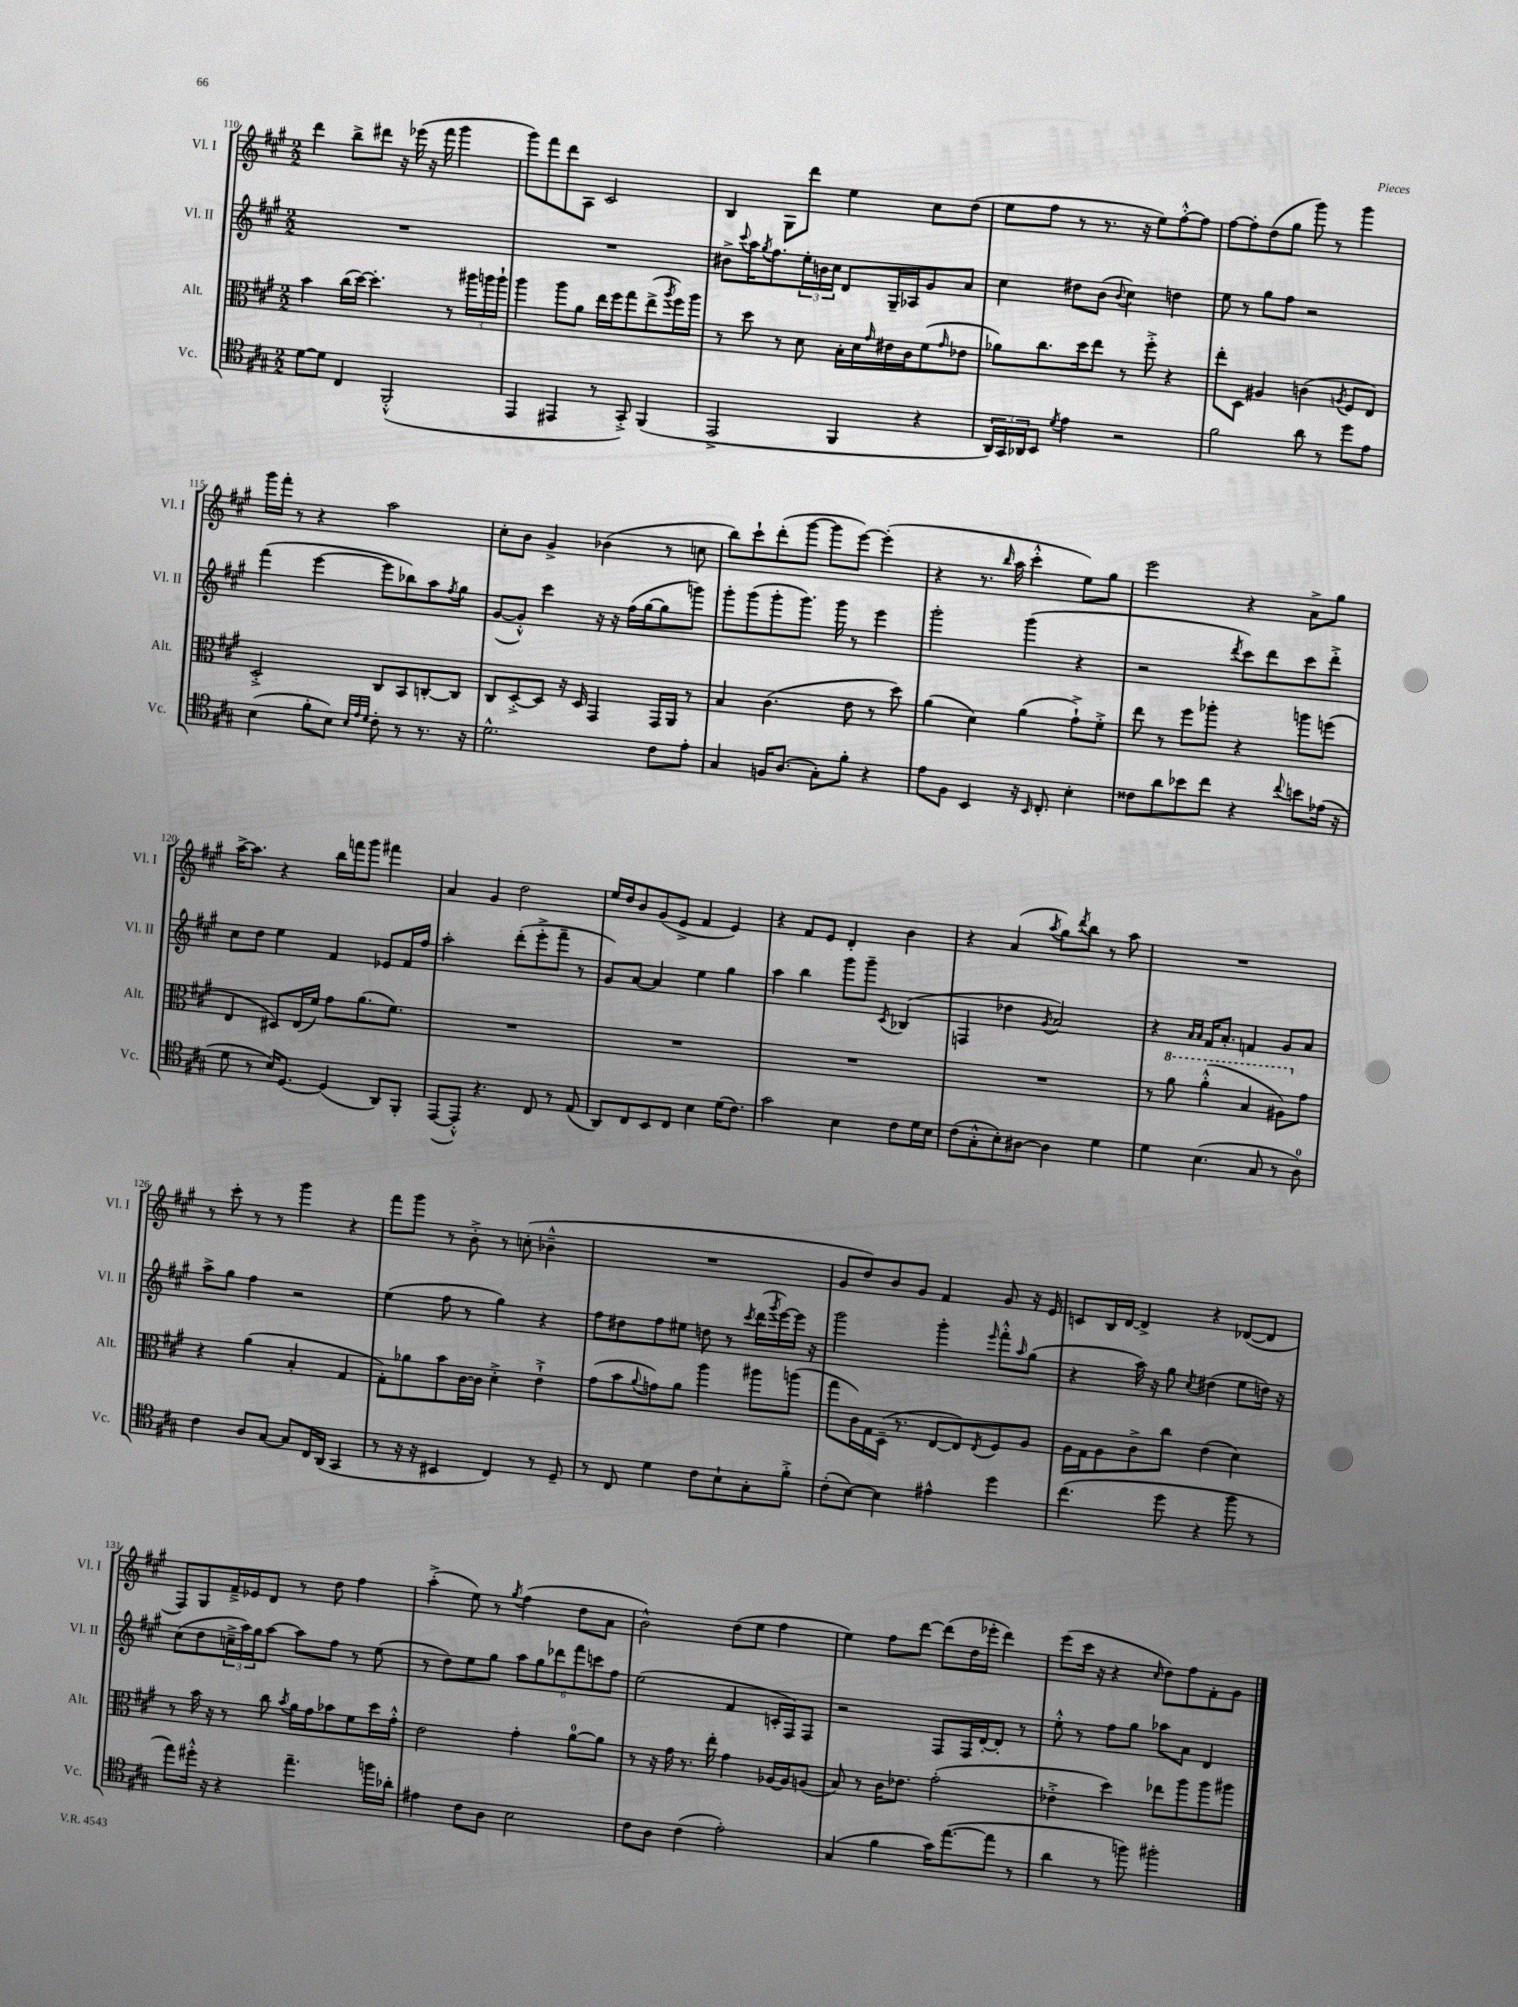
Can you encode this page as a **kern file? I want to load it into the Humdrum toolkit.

**kern	**kern	**kern	**kern
*part4	*part3	*part2	*part1
*staff4	*staff3	*staff2	*staff1
*I"Vc.	*I"Alt.	*I"Vl. II	*I"Vl. I
*I'Vc.	*I'Alt.	*I'Vl. II	*I'Vl. I
*clefC4	*clefC3	*clefG2	*clefG2
*k[f#c#g#]	*k[f#c#g#]	*k[f#c#g#]	*k[f#c#g#]
*M2/2	*M2/2	*M2/2	*M2/2
=110	=110	=110	=110
[8d\L	4b\	1r	4ddd\
8d\J]	.	.	.
4C#/	(16cc#\LL	.	8bb^\L
.	[16dd\JJ)	.	.
.	4.dd'\]	.	8ddd#X\J
(2FF#'^^/	.	.	16r
.	.	.	(16eee-X\
.	.	.	16r
.	.	.	16fff#\
.	8r	.	4ggg#\
.	24aa#X\LL	.	.
.	24aan\	.	.
.	24aa`\JJ	.	.
=111	=111	=111	=111
4EE/	4aa\	1r	8ggg#\L)
.	.	.	8fff#\
4EE#X/	8aa\L	.	8ddd\
.	8a\J	.	8A\J
8r	16ee\LL	.	2c#/
.	16ff#\J	.	.
8GG#'^/)	8gg#\	.	.
(4FF#/	(8ee^\	.	.
.	8qaa/	.	.
.	16ff#\L)	.	.
.	16aa\JJ	.	.
=112	=112	=112	=112
2EE^/	8r	8b#X^\L	4B/
.	.	8qqccc#/	.
.	8dd\	16aa\K	.
.	.	8qgg#/	.
.	.	8.ff#\	.
.	8r	.	8G#\L
.	8d\	24ee'\L	8ddd\J
.	.	24bn\	.
.	.	24cc#\JJ	.
4FF#/	16B'\LL	8d/L	4ee\
.	16d\	.	.
.	16qqg#/	.	.
.	16e#X\	16G#~/L	.
.	16c#\J	16A-X/J	.
4r	(8f#\	8g#/	8cc#\L
.	16qqg#/	.	.
.	8e-X\J	8a/J	(8dd\J
=113	=113	=113	=113
24AA/LL)	8a-X\L)	4cc#\	8ee\L
24GG#/	.	.	.
24AA-X/J	.	.	.
8BB/J	8.cc#\	.	8ff#\J
8qd/	.	.	.
4e\	.	8dd#X\L	8r
.	16dd\k	.	.
.	8ee\J	(8b\J	8.r
.	.	8qqb/	.
2r	8r	4cc#\)	.
.	.	.	16r
.	8ff#'^\	.	8ee\L)
.	4r	4ddn\	[8ff#'^^\
.	.	.	8ff#\J]
=114	=114	=114	=114
2f#\	8ee'\L	8ee\	[8ff#\L
.	8D\J	8r	8ff#'\]
.	4A#X/	8gg#\L	(8dd\
.	.	8ff#\J	8gg#\J
8a\	(4cn\	2r	8ggg#\)
8r	.	.	8r
.	8qAn/	.	.
8dd\L	8F#/L	.	4ggg#\
8e\J	8E/J)	.	.
!!LO:LB:g=z
=115	=115	=115	=115
(4B\	2D'^/	(4fff#\	16ggg#\LL
.	.	.	16fff#'\JJ
.	.	.	8r
8f#'\L	.	[4eee\	4r
8B\J)	.	.	.
32qqB/LLL	.	.	.
32qqe/	.	.	.
32qqd/JJJ	.	.	.
8c#'\	8C#/L	8eee\L]	2aa\
8r	8BB/	8bb-X\)	.
8.r	[8Cn'/	8aa\	.
.	.	8qff#/	.
.	8C/J]	8gg#\J	.
16r	.	.	.
=116	=116	=116	=116
2.d^^\	8C#/L	([8g#/L	8cc#'\L
.	[8D'^/	8g#'^^/J])	8b\J
.	8D/J]	4ccc#\	4g#^/
.	16r	.	.
.	16D/	.	.
.	4GG#/	16r	(4b-X\
.	.	16r	.
.	.	(16ff#\LL	.
.	.	[16gg#\J	.
8c#\L	16GG#/LL	8gg#\]	8r
.	16AA/JJ	.	.
8e'\J	8r	8gggn\J)	8ccn\
=117	=117	=117	=117
4G#/	4B/	8ggg#'\L	8bb\L)
.	.	(8ggg#\	8ccc#`\
16Fn/KL	(4.c#\	8ggg#'\	(8ddd'\
(8.A/J	.	.	.
.	.	8.ggg#\J)	[8ggg#\J
8G#'\L)	.	.	8ggg#\L]
.	.	16ggg#\	.
8f#'\J	8e\	8r	[8eee\J)
4r	8r	4eee\	(4eee'\]
.	8dd\)	.	.
=118	=118	=118	=118
8e\L	(4a\	2ggg#'\	4r
8F#\J	.	.	.
4BB/	4d\)	.	8.r
.	.	.	16qqbb/
.	.	.	16aa\
16r	(4a\	(4ggg#\	4ccc#'^^\
16qqBB/	.	.	.
8.C#'/	.	.	.
4B'\	8g#`^\L)	4r	8ee\L)
.	8f#'^\J	.	8gg#\J
=119	=119	=119	=119
8c##X\L	8ee\	2r	2eee\
8a\	8r	.	.
8b-X\	8ff#\L	.	.
8cc#\J	8aa-X'\J	.	.
.	.	8qddd/	.
4r	4r	8ccc#\L)	4r
.	.	8ddd\	.
8qqcc#/	.	.	.
8bn\L	8aan\L	8ccc#\	8a^\L
(16e-X\Jk	(8ffn\J	8ddd'^\J	8gg#\J
16r	.	.	.
!!LO:LB:g=z
=120	=120	=120	=120
8d\	4E/	8cc#\L	[16aa^\KL
.	.	.	8.aa\J]
8r	.	8dd\J	.
16B/KL)	8D#X/L)	4ee\	4r
[8.D/J	.	.	.
.	(16E/L	.	.
.	16f#/JJ)	.	.
(4D/]	8g#\L	4f#/	16bb\LL
.	.	.	16fffn\J
.	(8.a\	.	8ggg#\J
8AA/L)	.	8e-X/L	4fff#X\
.	8.f#\J)	.	.
8FF#'/J	.	16f#/L	.
.	.	16ff#/JJ	.
=121	=121	=121	=121
([8EE/L	1r	2aa'\	4a/
8EE'^^/J])	.	.	.
4.r	.	.	4g#/
.	.	(8ddd'\L	2dd\
8C#/	.	8eee'^\	.
8r	.	8fff#~\J	.
(8E/	.	8r	.
=122	=122	=122	=122
8AA/L)	1r	8g#/L)	16ee/LL
.	.	.	16dd/J
8C#/	.	[8a/J	8b/
8BB/	.	4a/]	(8g#/
8C#/J	.	.	8e^/J
4B\	.	4ee\	4f#/
(16d\KL	.	4gg#\	4e/)
8.c#\J)	.	.	.
=123	=123	=123	=123
2g#\	1r	4aa\	4r
.	.	4bb\	8f#/L
.	.	.	8e/J
4B\	.	8ggg#\L	4d'/
.	.	8ggg#~\J	.
.	.	8qc#/	.
8c#\L	.	(4B-X/	4b\
16d\L	.	.	.
16B\JJ	.	.	.
=124	=124	=124	=124
(8c#\L	1r	4Fn/	4r
8G#'^^\	.	.	.
8B'\)	.	4dd-X\	(4a/
[8A#X\J	.	.	.
.	.	8qg#/	8qaa/
4A#\]	.	2a/)	8gg#\L)
.	.	.	8qddd/
.	.	.	8bb\J
4d\	.	.	8r
.	.	.	8aa\
=125	=125	=125	=125
4d\	8r	4r	1r
*	*8va	*	*
.	8aa\	.	.
.	.	16qqa/LL	.
.	.	16qqa/JJ	.
(4.B\	(4aa'^^\	16f#/KL	.
.	.	8.a'/J	.
.	4b/	4fn/	.
8G#/	.	.	.
8r	8a#X\L)	8g#/L	.
*	*X8va	*	*
8A\)	8g#\J	8a/J	.
!!LO:LB:g=z
=126	=126	=126	=126
4c#\	4r	8aa^\L	8r
.	.	8gg#\J	8ccc#'\
8A/L	(4a\	4ff#\	8r
[8G#/J	.	.	8r
8G#/L]	4B'/	2r	4ggg#\
16C#/L	.	.	.
(16AA/JJ	.	.	.
4GG#/	4G#/	.	4r
=127	=127	=127	=127
8r	8G#'\L)	(4ee\	8fff#\L
16r	8a-X\	.	8ggg#\J
16r	.	.	.
4BB#X/	8b\	8ff#\	8r
.	[16c#\L	8r	8b'^\
.	16c#\JJ]	.	.
4C#/)	4d'^\	4gg#\)	8r
.	.	.	(8ccn'\
8r	4e`^\	4r	4b-X~^^\
8D~/	.	.	.
=128	=128	=128	=128
8r	(8g#\L	8ff#\L	1r
8C#/	8b\	8dd#X\	.
.	8qqa/	.	.
4d\	8gn\)	8ff#\	.
.	8a\J	8ee#X\J	.
8c#\L	4aa\	8ddn\	.
8B`\	.	8r	.
.	.	8qccc#/	.
8G#'\	8aa#X\L	(16ddd\LL	.
.	.	8qggg#/	.
.	.	[16eee\)	.
8f#'^\J	(8aan\J	16eee\JJ]	.
.	.	16r	.
=129	=129	=129	=129
(8c#'\L	8gg#\L	2ggg#\	8g#/L
[8B\J)	16c#\L)	.	8dd/)
.	16G#\	.	.
4B\]	(16D~\JJ	.	8b/
.	8.r	.	.
.	.	.	8g#/J
4e#X^^\	[8E/L	4ggg#'\	4f#/
.	8E/])	.	.
.	8qE/	16qqeee/	.
4dd\	8F#/	8fff#'^^\L	8g#/
.	.	16qqaa/	.
.	8A/J	(8gg#\J	16r
.	.	.	16e/
=130	=130	=130	=130
(4.cc#\	16A\LL	4r	8cn/L
.	16G#\J	.	.
.	8A\	.	16B/L
.	.	.	[16d/JJ
.	8c#^\	16aa\)	4d^/]
.	.	16r	.
8dd\	8cc#\J	8gg#\	.
.	.	8qcc#/	.
4r	(4e\	(4dd#X\	4r
8ff#\	4d\)	8ee\L	([8d-X/L
8r	.	16ddn\Jk)	8d-/J]
.	.	16r	.
!!LO:LB:g=z
=131	=131	=131	=131
8ee\L)	8r	(8cc#\L	8F#/L)
16dd#X'^^\Jk	16b\	8dd\	8G#/
16r	16r	.	.
4r	8r	24ccn~^\L	16f#~^/L
.	.	24aa\)	.
.	.	.	16e-X/J
.	.	24gg#\J	.
.	8cc#\	[8aa\J	8d/J
.	8qb/	.	.
4.ee~\	16a\LL	8aa\L]	8r
.	16g#\J	.	.
.	8b-X\	8ff#\J	8dd\
.	8f#\	8r	4ff#\
16ffn\LL	16dd\L	(8ee\	.
16a-X'\JJ	16g#'^^\JJ	.	.
=132	=132	=132	=132
4e#X\	2e\	8r	(4aa'^\
.	.	8dd\L)	.
8c#\L	.	8ee\	8ee\)
8A\J	.	8gg#\J	8r
.	.	.	8qgg#/
2B\	4g#'\	12aa\L	(4ff#\
.	.	12gg#\	.
.	.	12ddd-X\	.
.	[8a\L	12fff#\	8dd\L
.	.	12cccn\	.
.	8a\J]	.	8a\J
.	.	12ff#\J	.
=133	=133	=133	=133
8c#\L	8r	(2ee\	2b^^\)
8A\J	16r	.	.
.	16g#\	.	.
(4c#\	8.r	.	.
.	16ee'\	.	.
2e'\)	4g#\	4f#/	(8dd\L
.	.	.	8ee\J
.	[16A-X/LL	16cn'/LL	4ff#\
.	16A-/J]	16F#/J)	.
.	(8An/J	8F#/J	.
=134	=134	=134	=134
(4G#/	8B/)	2r	4ee\)
.	8r	.	.
4f#\	16c#\KL	.	8ff#\L
.	8.e-X\J	.	.
.	.	.	[8ddd\J
16g#\KL)	(2g#'\	8F#/L	(8ddd\L]
([8.ee\	.	.	.
.	.	16F#/L	16dd\L
.	.	[16d'/J	16eee-X'\JJ
8ee\J]	.	8d'/J]	4ddd\)
8r	.	8r	.
=135	=135	=135	=135
4a\	4e-X'^\	8ee'^^\	(8eee\L
.	.	8r	16ccc#\Jk
.	.	.	16r
8r	4dd\)	8ff#\L	4r
8ffn\)	.	8gg#\J	.
.	.	.	16qqcc#/
2ff#X'\	8ee-X\L	8aa-X\L	8dd\L)
.	8aa\	8a\J	8ff#\
.	8aa\	4d/	8f#'\
.	8aa#X\J	.	8g#\J
==	==	==	==
*-	*-	*-	*-
